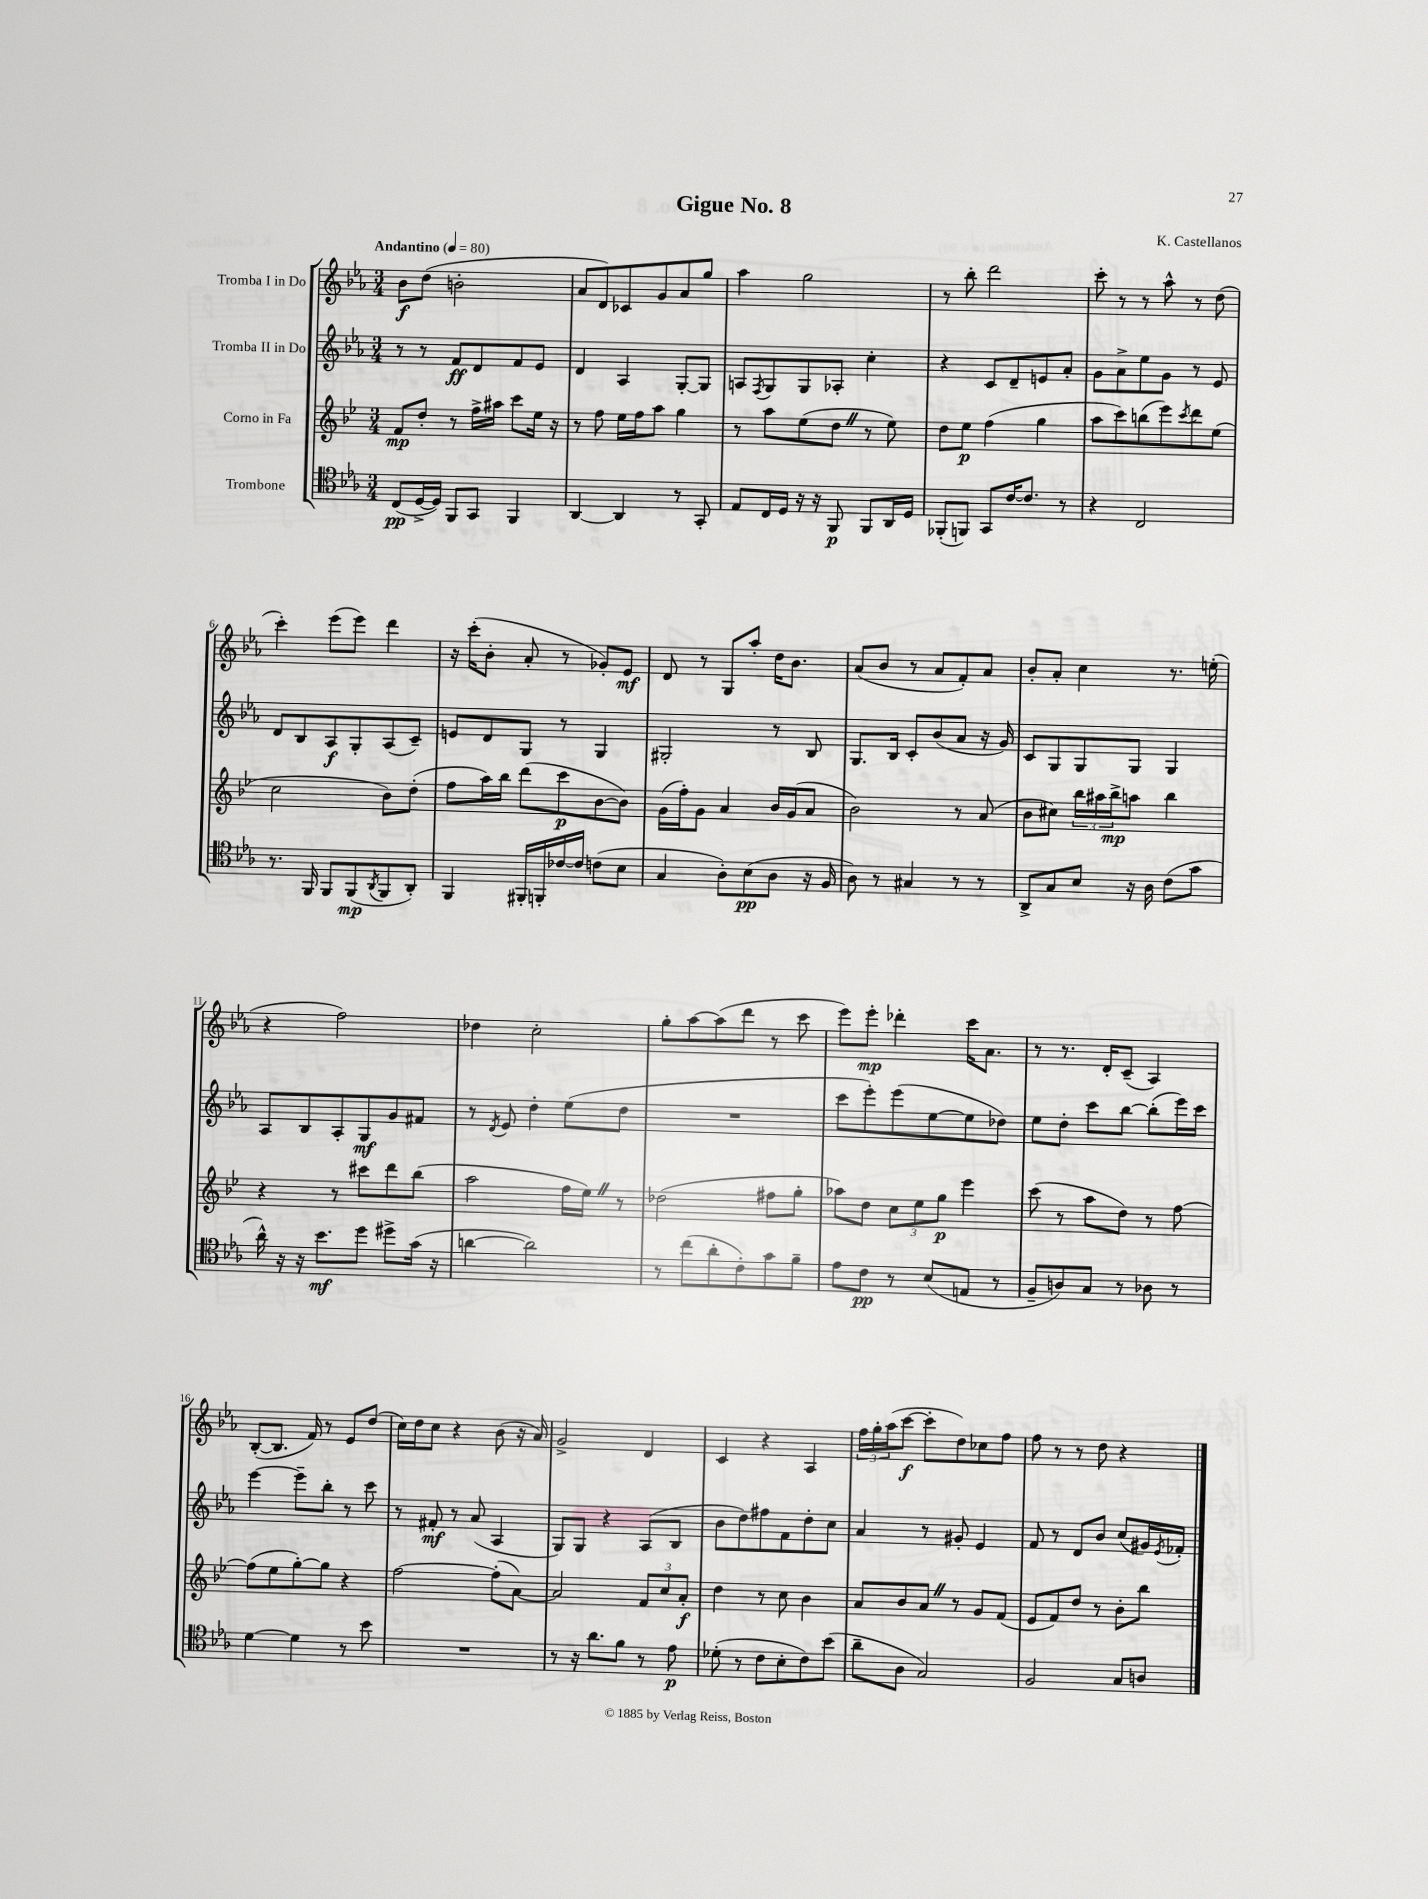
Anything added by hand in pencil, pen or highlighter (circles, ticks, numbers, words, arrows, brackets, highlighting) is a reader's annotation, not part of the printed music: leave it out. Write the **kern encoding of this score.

**kern	**dynam	**kern	**dynam	**kern	**dynam	**kern	**dynam
*part4	*part4	*part3	*part3	*part2	*part2	*part1	*part1
*staff4	*staff4	*staff3	*staff3	*staff2	*staff2	*staff1	*staff1
*I"Trombone	*	*I"Corno in Fa	*	*I"Tromba II in Do	*	*I"Tromba I in Do	*
*clefC4	*	*clefG2	*	*clefG2	*	*clefG2	*
*k[b-e-a-]	*	*k[b-e-]	*	*k[b-e-a-]	*	*k[b-e-a-]	*
*M3/4	*	*M3/4	*	*M3/4	*	*M3/4	*
*MM80	*	*MM80	*	*MM80	*	*MM80	*
=1	=1	=1	=1	=1	=1	=1	=1
!	!	!	!	!	!	!LO:TX:a:B:t=Andantino	!
(8C/L	pp	8f/L	mp	8r	.	8b-\L	f
[16D^/L	.	8dd'/J	.	8r	.	(8dd\J	.
16D/JJ])	.	.	.	.	.	.	.
8FF/L	.	8r	.	8f/L	ff	2bn'\	.
8GG/J	.	16ff^\LL	.	8d/	.	.	.
.	.	16aa#X\JJ	.	.	.	.	.
4FF/	.	8ccc\L	.	8f/	.	.	.
.	.	16ee-\Jk	.	8e-/J	.	.	.
.	.	16r	.	.	.	.	.
=2	=2	=2	=2	=2	=2	=2	=2
[4AA-/	.	8r	.	4d/	.	8a-/L	.
.	.	8ff\	.	.	.	8d/)	.
4AA-/]	.	16ee-\LL	.	4A-/	.	8c-X/	.
.	.	16ff\J	.	.	.	.	.
.	.	8aa\J	.	.	.	8g/	.
8r	.	4gg\	.	[8G'/L	.	8a-/	.
8GG'/	.	.	.	8G/J]	.	8gg/J	.
=3	=3	=3	=3	=3	=3	=3	=3
8E-/L	.	8r	.	8An/L	.	4aa-\	.
.	.	.	.	8qF/	.	.	.
16C/L	.	8aa\L	.	8G/	.	.	.
16D/JJ	.	.	.	.	.	.	.
16r	.	(8ee-\	.	8G/	.	2gg\	.
16r	.	.	.	.	.	.	.
8FF/	p	8ddZ\J	.	8A-X'/J	.	.	.
8FF/L	.	8r	.	4cc'\	.	.	.
16AA-/L	.	8ee-\)	.	.	.	.	.
16D/JJ	.	.	.	.	.	.	.
=4	=4	=4	=4	=4	=4	=4	=4
(8FF-X'/L	.	8dd\L	.	4r	.	8r	.
8FFn/J)	.	8ee-\J	p	.	.	8bb-'\	.
8GG/L	.	(4ff\	.	8c/L	.	2ddd\	.
[16c/K	.	.	.	8d~/	.	.	.
8.c/J]	.	.	.	.	.	.	.
.	.	4gg\	.	8en/	.	.	.
8r	.	.	.	8a-'/J	.	.	.
=5	=5	=5	=5	=5	=5	=5	=5
4r	.	8aa\L	.	8g\L	.	8ccc'\	.
.	.	8ccc\)	.	8a-^\	.	8r	.
2C/	.	(8bbn\	.	8ee-\	.	8r	.
.	.	8eee-\)	.	8g\J	.	8aa-^^\	.
.	.	8qccc/	.	.	.	.	.
.	.	8ddd\	.	8r	.	8r	.
.	.	(8ee-\J	.	8e-/	.	(8dd\	.
!!LO:LB:g=z
=6	=6	=6	=6	=6	=6	=6	=6
8.r	.	2cc\	.	8d/L	.	4ccc'\)	.
.	.	.	.	8B-/	.	.	.
16FF/	.	.	.	.	.	.	.
8FF/L	.	.	.	8A-/	f	(8eee-\L	.
(8FF/	mp	.	.	8G'/	.	8eee-\J)	.
8qAA-/	.	.	.	.	.	.	.
8FF/	.	8b-\L)	.	(8A-/	.	4ddd\	.
8AA-'/J)	.	(8dd'\J	.	8c~/J)	.	.	.
=7	=7	=7	=7	=7	=7	=7	=7
4FF/	.	8ff\L	.	8en/L	.	16r	.
.	.	.	.	.	.	(16ccc'\KL	.
.	.	16aa\L)	.	8d/	.	8b-'\J	.
.	.	16bb-\JJ	.	.	.	.	.
16FF#X'/LL	.	(8ddd\L	.	8G/J	.	8a-'/	.
16FFn'/	.	.	.	.	.	.	.
[16c-X/	.	8ccc\	p	8r	.	8r	.
16c-/JJ]	.	.	.	.	.	.	.
(8cn\L	.	[8b-\	.	4G/	.	8g-X'/L)	.
8B-\J	.	8b-\J])	.	.	.	8e-/J	mf
=8	=8	=8	=8	=8	=8	=8	=8
4G/	.	(16g\LL	.	2G#X'/	.	8d/	.
.	.	16ff'\J)	.	.	.	.	.
.	.	8g\J	.	.	.	8r	.
8A-'\L)	.	4a/	.	.	.	8G/L	.
(8B-\	pp	.	.	.	.	8aa-'/J	.
8A-\J	.	16b-/LL	.	8r	.	16dd\KL	.
.	.	(16g/J	.	.	.	8.b-\J	.
16r	.	8a/J	.	8B-/	.	.	.
16F/	.	.	.	.	.	.	.
=9	=9	=9	=9	=9	=9	=9	=9
8A-\)	.	2b-\)	.	8.G/L	.	(8a-/L	.
8r	.	.	.	.	.	8b-/J	.
.	.	.	.	16B-/Jk	.	.	.
4G#X/	.	.	.	8c'/L	.	8r	.
.	.	.	.	(8b-/	.	8a-/L	.
8r	.	8r	.	8a-/J	.	8f'/)	.
8r	.	(8a/	.	16r	.	8a-/J	.
.	.	.	.	16g/)	.	.	.
=10	=10	=10	=10	=10	=10	=10	=10
8AA-^/L	.	8b-\L	.	8c/L	.	8b-'/L	.
8G/	.	8cc#X\J)	.	8G/	.	8a-'/J	.
8B-/J	.	24bb-\LL	.	8G/	.	4cc\	.
.	.	24aa#X\	.	.	.	.	.
.	.	24bb-^\J	mp	.	.	.	.
16r	.	8aan\J	.	8G/J	.	.	.
16A-\	.	.	.	.	.	.	.
(8c\L	.	4bb-\	.	4G/	.	8.r	.
8g\J	.	.	.	.	.	.	.
.	.	.	.	.	.	(16een'\	.
!!LO:LB:g=z
=11	=11	=11	=11	=11	=11	=11	=11
16a-^^\)	.	4r	.	8A-/L	.	4r	.
16r	.	.	.	.	.	.	.
16r	.	.	.	8B-/	.	.	.
8.b-\L	mf	.	.	.	.	.	.
.	.	8r	.	8A-'/	.	2ff\)	.
8dd\J	.	8ccc#X\L	.	8G/	mf	.	.
8dd#X^\L	.	8ddd\	.	8g/	.	.	.
(16g\Jk	.	(8bb-\J	.	8f#X/J	.	.	.
16r	.	.	.	.	.	.	.
=12	=12	=12	=12	=12	=12	=12	=12
[4an\	.	2aa\	.	8r	.	4dd-X\	.
.	.	.	.	8qd/	.	.	.
.	.	.	.	8e-/	.	.	.
2a\])	.	.	.	4dd'\	.	2cc'\	.
.	.	16ff\LL	.	(8ee-\L	.	.	.
.	.	16ee-Z\JJ)	.	.	.	.	.
.	.	8r	.	8dd\J	.	.	.
=13	=13	=13	=13	=13	=13	=13	=13
8r	.	(2dd-X\	.	2.r	.	8gg'\L	.
(8cc\L	.	.	.	.	.	[8aa-\	.
8a-'\	.	.	.	.	.	(8aa-\]	.
8c'\)	.	.	.	.	.	8ddd\J	.
8g\	.	8ff#X\L	.	.	.	8r	.
8f~\J	.	8gg'\J	.	.	.	8ccc\	.
=14	=14	=14	=14	=14	=14	=14	=14
8e-\L	.	8aa-X\L)	.	8ccc\L	.	8eee-\L)	.
8c\J	pp	8dd\J	.	8eee-'\)	.	8eee-'\J	mp
8r	.	12cc\L	.	(8eee-\	.	4ddd-X'\	.
.	.	12ee-\	.	.	.	.	.
(8B-/L	.	.	.	[8ee-\	.	.	.
.	.	12gg\J	p	.	.	.	.
8En/J	.	4eee-\	.	8ee-\]	.	16ccc\KL	.
.	.	.	.	.	.	8.a-\J	.
8r	.	.	.	8dd-X\J)	.	.	.
=15	=15	=15	=15	=15	=15	=15	=15
8F~/L	.	(8ccc\	.	8ee-\L	.	8r	.
8An/)	.	8r	.	8dd'\J	.	8.r	.
8G/J	.	8aa\L	.	8ccc\L	.	.	.
.	.	.	.	.	.	16d'/KL	.
8r	.	8dd\J)	.	[8bb-\J	.	(8c~/J	.
8A-X\	.	8r	.	(8bb-'\L]	.	4A-/)	.
8r	.	[8ff\	.	16eee-\L)	.	.	.
.	.	.	.	16ccc\JJ	.	.	.
!!LO:LB:g=z
=16	=16	=16	=16	=16	=16	=16	=16
[4d\	.	(8ff\L]	.	[4eee-\	.	([8B-'/L	.
.	.	8ee-\	.	.	.	8.B-/J]	.
4d\]	.	[8gg'\)	.	8eee-~\L]	.	.	.
.	.	.	.	.	.	16f/)	.
.	.	8gg\J]	.	8bb-'\J	.	8r	.
8r	.	4r	.	8r	.	8e-/L	.
8b-\	.	.	.	8ccc\	.	(8dd/J	.
=17	=17	=17	=17	=17	=17	=17	=17
2.r	.	[2ff\	.	8r	.	16cc\LL)	.
.	.	.	.	.	.	16dd\J	.
.	.	.	.	8f#X'/	mf	8cc\J	.
.	.	.	.	8r	.	4r	.
.	.	.	.	(8a-/	.	.	.
.	.	(8ff'\L]	.	4A-/	.	(8b-\	.
.	.	[8a\J)	.	.	.	16r	.
.	.	.	.	.	.	16a-/)	.
=18	=18	=18	=18	=18	=18	=18	=18
8r	.	2a/]	.	8G/L)	.	2g^/	.
16r	.	.	.	8G/J	.	.	.
8.a-\L	.	.	.	.	.	.	.
.	.	.	.	4r	.	.	.
8f\J	.	.	.	.	.	.	.
8r	.	12f/L	.	(8A-/L	.	4d/	.
.	.	12cc/	.	.	.	.	.
8e-\	p	.	.	8B-/J	.	.	.
.	.	12a'/J	f	.	.	.	.
=19	=19	=19	=19	=19	=19	=19	=19
(8d-X'\	.	4dd\	.	8b-\L	.	4c/	.
8r	.	.	.	8dd\)	.	.	.
8c\L	.	8r	.	8ff#X\	.	4r	.
8B-'\	.	8cc\	.	8f\	.	.	.
8c\)	.	4b-\	.	8dd'\	.	4A-/	.
(8b-\J	.	.	.	8cc\J	.	.	.
=20	=20	=20	=20	=20	=20	=20	=20
8a-~\L	.	8a/L	.	4a-/	.	24ff\LL	.
.	.	.	.	.	.	24gg'\	.
.	.	.	.	.	.	(24aa-\J	.
8A-\J	.	8b-/	.	.	.	[8ccc\J	f
2G/)	.	8aZ/J	.	8r	.	8ccc'\L]	.
.	.	8r	.	8g#X'/	.	8dd\)	.
.	.	8g/L	.	4e-/	.	8cc-X\	.
.	.	(8f/J	.	.	.	8ff\J	.
=21	=21	=21	=21	=21	=21	=21	=21
2F/	.	8e-/L	.	8f/	.	8ff\	.
.	.	8f/)	.	8r	.	8r	.
.	.	8dd/J	.	8d/L	.	8r	.
.	.	8r	.	8b-/J	.	8dd\	.
8G/L	.	8b-'\L	.	(8cc/L	.	4r	.
8An/J	.	8bb-\J	.	16g#X/L)	.	.	.
.	.	.	.	8qe-/	.	.	.
.	.	.	.	16f-X'/JJ	.	.	.
==	==	==	==	==	==	==	==
*-	*-	*-	*-	*-	*-	*-	*-
